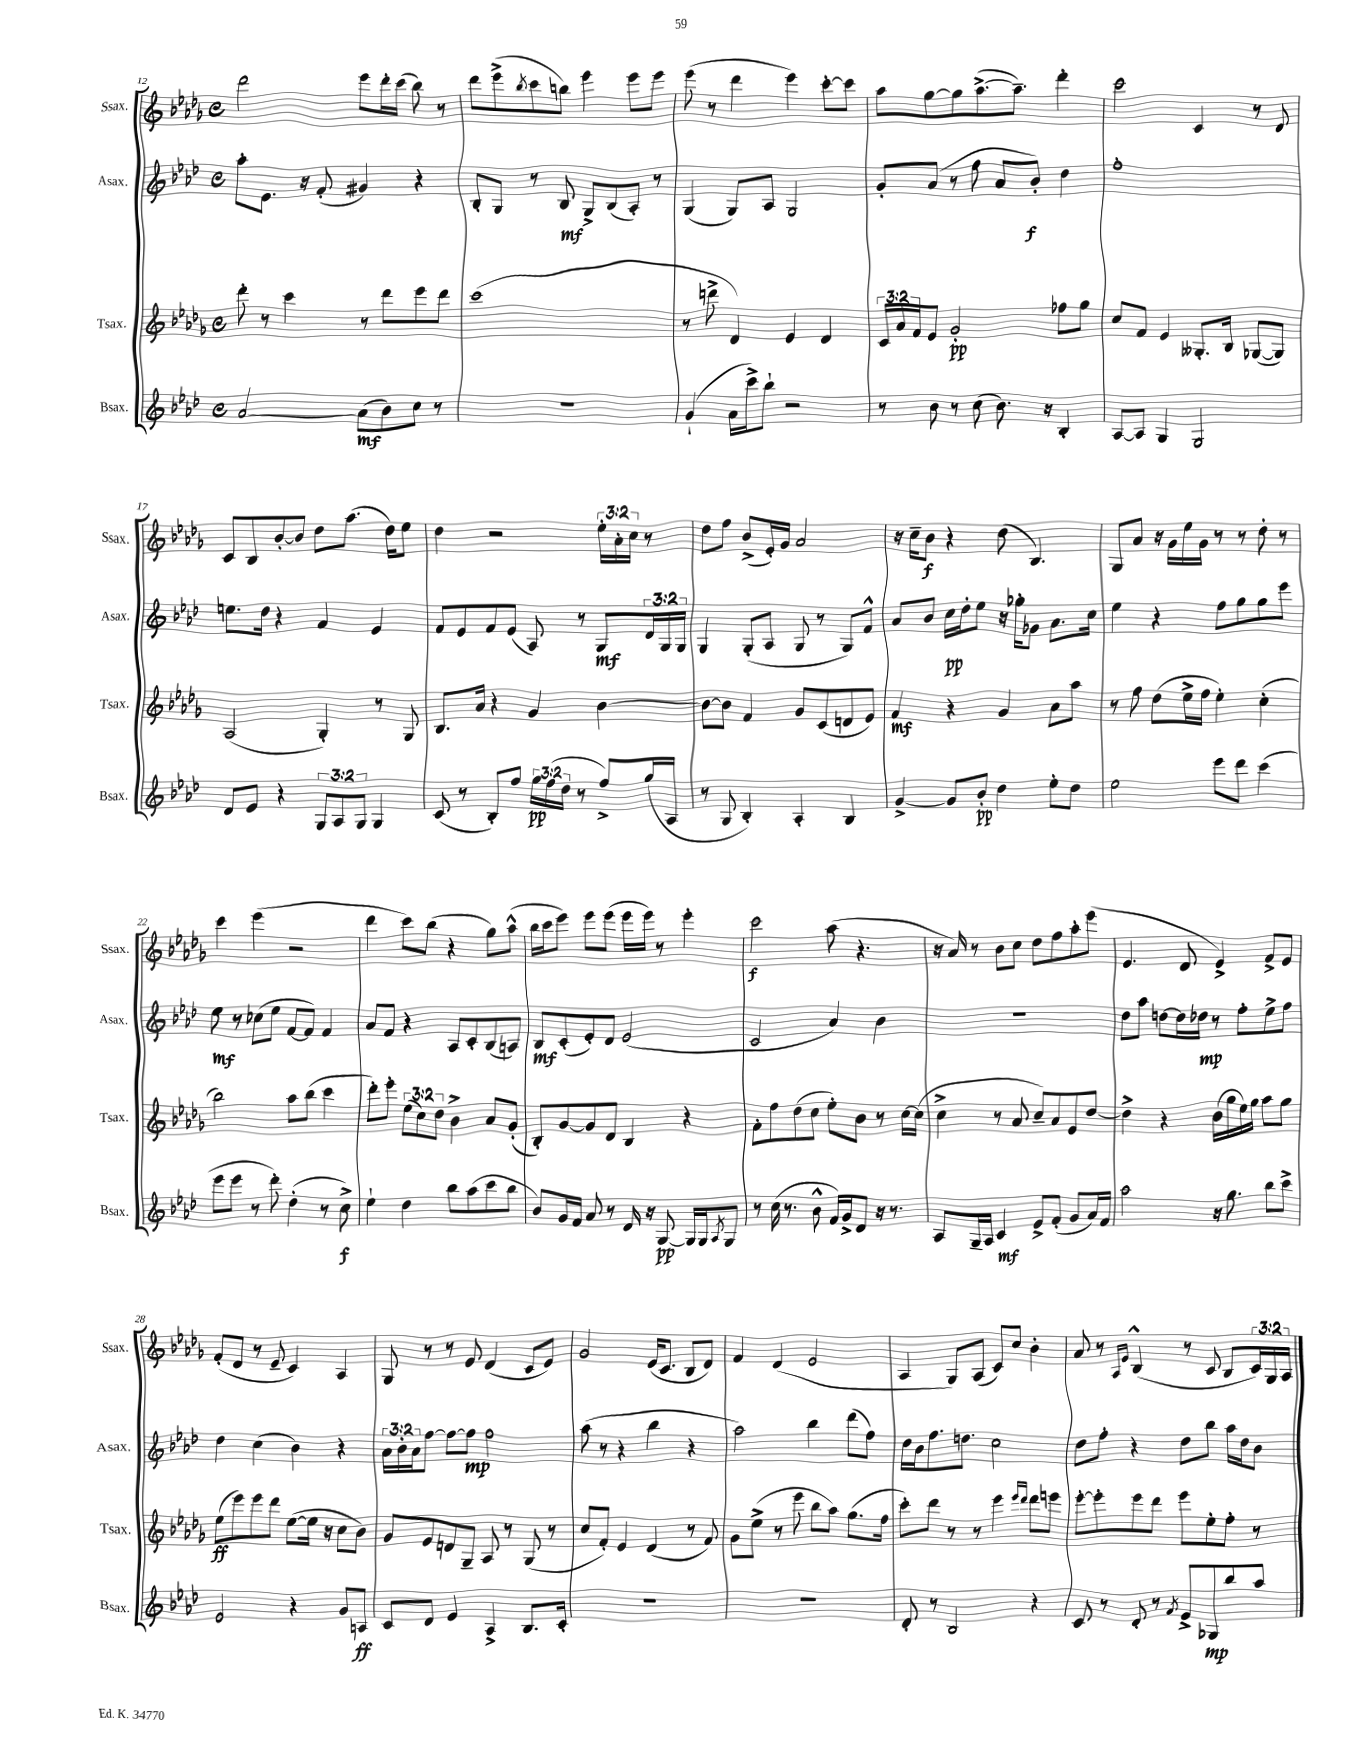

**kern	**dynam	**kern	**dynam	**kern	**dynam	**kern	**dynam
*part4	*part4	*part3	*part3	*part2	*part2	*part1	*part1
*staff4	*staff4	*staff3	*staff3	*staff2	*staff2	*staff1	*staff1
*I"Bsax.	*	*I"Tsax.	*	*I"Asax.	*	*I"Ssax.	*
*I'Bsax.	*	*I'Tsax.	*	*I'Asax.	*	*I'Ssax.	*
*clefG2	*	*clefG2	*	*clefG2	*	*clefG2	*
*k[b-e-a-d-]	*	*k[b-e-a-d-g-]	*	*k[b-e-a-d-]	*	*k[b-e-a-d-g-]	*
*M4/4	*	*M4/4	*	*M4/4	*	*M4/4	*
*met(c)	*	*met(c)	*	*met(c)	*	*met(c)	*
=12	=12	=12	=12	=12	=12	=12	=12
[2a-/	.	8ddd-'\	.	8aa-'\L	.	2ddd-\	.
.	.	8r	.	8.e-\J	.	.	.
.	.	4ccc\	.	.	.	.	.
.	.	.	.	16r	.	.	.
.	.	.	.	(8f'/	.	.	.
(8a-\L]	mf	8r	.	4g#X/)	.	8eee-\L	.
8b-\)	.	8ddd-\L	.	.	.	16ddd-'\L	.
.	.	.	.	.	.	(16ccc\JJ	.
8cc\J	.	8eee-\	.	4r	.	8bb-\)	.
8r	.	8ddd-\J	.	.	.	8r	.
=13	=13	=13	=13	=13	=13	=13	=13
1r	.	(1ccc	.	8B-'/L	.	8ddd-\L	.
.	.	.	.	8G/J	.	(8eee-^\	.
.	.	.	.	.	.	8qbb-/	.
.	.	.	.	8r	.	8ccc\	.
.	.	.	.	8B-/	mf	8bbn\J)	.
.	.	.	.	8G^/L	.	4eee-\	.
.	.	.	.	(8B-/	.	.	.
.	.	.	.	8A-'/J)	.	8eee-\L	.
.	.	.	.	8r	.	8eee-\J	.
=14	=14	=14	=14	=14	=14	=14	=14
(4g`/	.	8r	.	(4G/	.	(8eee-\	.
.	.	8dddn^\	.	.	.	8r	.
16a-\LL	.	4d-/)	.	8G/L)	.	4ddd-\	.
16ccc^\J)	.	.	.	.	.	.	.
8bb-`\J	.	.	.	8A-/J	.	.	.
2r	.	4e-/	.	2G/	.	4eee-\)	.
.	.	4d-/	.	.	.	[8ccc'\L	.
.	.	.	.	.	.	8ccc\J]	.
=15	=15	=15	=15	=15	=15	=15	=15
8r	.	24c/LL	.	8g'/L	.	8aa-\L	.
.	.	24a-/	.	.	.	.	.
.	.	24f/J	.	.	.	.	.
8b-\	.	8e-/J	.	(8a-/J	.	[8gg-\	.
8r	.	2g-'/	pp	8r	.	8gg-\]	.
(8cc\	.	.	.	8ff\	.	([8.aa-^\	.
8.b-\)	.	.	.	8a-/L	.	.	.
.	.	.	.	.	.	8.aa-~\J])	.
.	.	.	.	8b-'/J)	f	.	.
16r	.	.	.	.	.	.	.
4B-'/	.	8ff-X\L	.	4dd-\	.	4ddd-'\	.
.	.	8gg-\J	.	.	.	.	.
=16	=16	=16	=16	=16	=16	=16	=16
[8A-/L	.	8cc/L	.	1ff'	.	2ccc\	.
8A-/J]	.	8f/J	.	.	.	.	.
4G/	.	4e-/	.	.	.	.	.
2G/	.	8.G--X'/L	.	.	.	4c/	.
.	.	16B-/Jk	.	.	.	.	.
.	.	([8G-X/L	.	.	.	8r	.
.	.	8G-/J])	.	.	.	8d-/	.
!!LO:LB:g=z
=17	=17	=17	=17	=17	=17	=17	=17
8d-/L	.	(2A-/	.	8.een\L	.	8c/L	.
8e-/J	.	.	.	.	.	8B-/	.
.	.	.	.	16dd-\Jk	.	.	.
4r	.	.	.	4r	.	[8b-'/	.
.	.	.	.	.	.	8b-/J]	.
12G/L	.	4G-'/)	.	4f/	.	8dd-\L	.
12A-/	.	.	.	.	.	.	.
.	.	.	.	.	.	(8.aa-\J	.
12G/J	.	.	.	.	.	.	.
4G/	.	8r	.	4e-/	.	.	.
.	.	.	.	.	.	16dd-\KL)	.
.	.	8G-/	.	.	.	8ee-\J	.
=18	=18	=18	=18	=18	=18	=18	=18
(8c/	.	8.B-/L	.	8f/L	.	4dd-\	.
8r	.	.	.	8e-/	.	.	.
.	.	16a-/Jk	.	.	.	.	.
8B-'/L)	.	4r	.	8f/	.	2r	.
8ff/J	.	.	.	(8e-/J	.	.	.
24gg\LL	pp	4g-/	.	8A-/)	.	.	.
(24ff\	.	.	.	.	.	.	.
24dd-\JJ	.	.	.	.	.	.	.
8r	.	.	.	8r	.	.	.
8ff^/L)	.	[4b-\	.	8G/L	mf	24ee-'\LL	.
.	.	.	.	.	.	24a-'\	.
.	.	.	.	.	.	24cc\JJ	.
(16gg/L	.	.	.	24d-/L	.	8r	.
.	.	.	.	24G/	.	.	.
16A-/JJ	.	.	.	.	.	.	.
.	.	.	.	24G/JJ	.	.	.
=19	=19	=19	=19	=19	=19	=19	=19
8r	.	8b-\L_	.	4G/	.	8dd-\L	.
8G/	.	8b-\J]	.	.	.	8ff\J	.
4B-'/)	.	4f/	.	(8G'/L	.	(8b-^/L	.
.	.	.	.	8A-/J	.	16e-'/L)	.
.	.	.	.	.	.	16g-/JJ	.
4A-'/	.	8g-/L	.	8G/	.	2a-/	.
.	.	(8c/	.	8r	.	.	.
4B-/	.	8dn/	.	8G/L)	.	.	.
.	.	8e-/J)	.	8f^^/J	.	.	.
=20	=20	=20	=20	=20	=20	=20	=20
[4g^/	.	4f/	mf	8a-/L	.	16r	.
.	.	.	.	.	.	16cc~\KL	.
.	.	.	.	8b-/J	.	8b-\J	f
8g/L]	.	4r	.	16cc\LL	pp	4r	.
.	.	.	.	16dd-'\J	.	.	.
8b-'/J	pp	.	.	8ee-\J	.	.	.
4dd-\	.	4g-/	.	16r	.	(8dd-\	.
.	.	.	.	16gg-X'\KL	.	.	.
.	.	.	.	8g-X\J	.	4.B-/)	.
8ee-'\L	.	8a-\L	.	8.a-\L	.	.	.
8dd-\J	.	8aa-\J	.	.	.	.	.
.	.	.	.	16cc\Jk	.	.	.
=21	=21	=21	=21	=21	=21	=21	=21
2ee-\	.	8r	.	4ee-\	.	8G-/L	.
.	.	8ff\	.	.	.	8a-/J	.
.	.	(8dd-\L	.	4r	.	16r	.
.	.	.	.	.	.	16g-\LL	.
.	.	16ee-^\L	.	.	.	16ee-\	.
.	.	16ff\JJ	.	.	.	16g-\JJ	.
8eee-\L	.	4ee-'\)	.	8ff\L	.	8r	.
8ddd-\J	.	.	.	8gg\	.	8r	.
(4ccc\	.	(4cc'\	.	8gg\	.	8dd-'\	.
.	.	.	.	8eee-\J	.	8r	.
!!LO:LB:g=z
=22	=22	=22	=22	=22	=22	=22	=22
8eee-\L	.	2bb-\)	.	8ee-\	mf	4ccc\	.
8eee-\J	.	.	.	8r	.	.	.
8r	.	.	.	(8cc-X\L	.	(4eee-\	.
8ddd-'\)	.	.	.	8ee-\J	.	.	.
(4dd-'\	.	8aa-\L	.	[8f/L	.	2r	.
.	.	(8bb-\J	.	8f/J])	.	.	.
8r	.	4ccc\	.	4f/	.	.	.
8cc^\)	f	.	.	.	.	.	.
=23	=23	=23	=23	=23	=23	=23	=23
4ee-`\	.	8ddd-'\L)	.	8a-/L	.	4ddd-\	.
.	.	8eee-'\J	.	8f/J	.	.	.
4dd-\	.	(12ee-\L	.	4r	.	8ccc\L)	.
.	.	12cc\)	.	.	.	.	.
.	.	.	.	.	.	(8bb-\J	.
.	.	12dd-\J	.	.	.	.	.
8bb-\L	.	4b-^\	.	8A-/L	.	4r	.
(8aa-\	.	.	.	8c'/	.	.	.
8ccc\	.	8a-/L	.	(8B-/	.	8gg-\L)	.
8bb-\J	.	(8g-'/J	.	8An/J)	.	(8aa-^^\J	.
=24	=24	=24	=24	=24	=24	=24	=24
8b-/L)	.	8B-'/L)	.	8B-/L	mf	16bb-\LL	.
.	.	.	.	.	.	16ccc\J	.
16g/L	.	[8g-/	.	(8c'/	.	8eee-\J)	.
16f/JJ	.	.	.	.	.	.	.
8a-/	.	8g-/]	.	8e-'/)	.	8eee-\L	.
8r	.	8d-/J	.	8d-/J	.	(8eee-\J	.
16d-/	.	4B-/	.	(2e-/	.	16eee-\LL	.
16r	.	.	.	.	.	16eee-\JJ)	.
[8G/	pp	.	.	.	.	8r	.
16G/LL]	.	4r	.	.	.	4eee-'\	.
16G/J	.	.	.	.	.	.	.
8qA-/	.	.	.	.	.	.	.
8G/J	.	.	.	.	.	.	.
=25	=25	=25	=25	=25	=25	=25	=25
8r	.	8f'\L	.	2c/	.	2ccc\	f
(16cc\	.	8ff\	.	.	.	.	.
8.r	.	.	.	.	.	.	.
.	.	(8dd-\	.	.	.	.	.
8b-^^\	.	8cc\J	.	.	.	.	.
16f/LL)	.	8ee-'\L)	.	4a-/)	.	(8aa-\	.
16g^/J	.	.	.	.	.	.	.
8d-/J	.	8b-\J	.	.	.	4.r	.
16r	.	8r	.	4b-\	.	.	.
8.r	.	.	.	.	.	.	.
.	.	[16cc\LL	.	.	.	.	.
.	.	(16cc\JJ]	.	.	.	.	.
=26	=26	=26	=26	=26	=26	=26	=26
8A-/L	.	4cc^\	.	1r	.	16r	.
.	.	.	.	.	.	16a-/)	.
16G~/L	.	.	.	.	.	8r	.
16A-/JJ	.	.	.	.	.	.	.
4c/	mf	8r	.	.	.	8b-\L	.
.	.	8a-/	.	.	.	8cc\J	.
8e-^/L	.	8cc~/L)	.	.	.	8dd-\L	.
(8f'/J	.	8a-/	.	.	.	8ff\	.
8g/L	.	8e-/	.	.	.	8aa-'\	.
16a-/L)	.	[8dd-/J	.	.	.	(8eee-\J	.
16f/JJ	.	.	.	.	.	.	.
=27	=27	=27	=27	=27	=27	=27	=27
2aa-\	.	4dd-^\]	.	8dd-\L	.	4.e-/	.
.	.	.	.	8aa-\J	.	.	.
.	.	4r	.	[8ddn\L	.	.	.
.	.	.	.	16dd\L]	.	8d-/	.
.	.	.	.	16dd-X\JJ	mp	.	.
16r	.	(16b-\LL	.	8r	.	4e-^/)	.
8.gg\	.	16gg-\	.	.	.	.	.
.	.	16ee-\)	.	8ff'\L	.	.	.
.	.	16gg-\JJ	.	.	.	.	.
8bb-\L	.	8aa-\L	.	8ee-^\	.	8f^/L	.
8ccc^\J	.	8gg-\J	.	8ff\J	.	8e-/J	.
!!LO:LB:g=z
=28	=28	=28	=28	=28	=28	=28	=28
2e-/	.	(8ee-\L	ff	4dd-\	.	(8f'/L	.
.	.	8eee-\)	.	.	.	8d-/J	.
.	.	8eee-\	.	(4cc\	.	8r	.
.	.	8ddd-\J	.	.	.	8e-~/	.
4r	.	([8ee-\L	.	4b-\)	.	4c/)	.
.	.	16ee-\Jk]	.	.	.	.	.
.	.	16r	.	.	.	.	.
8g/L	.	8cc\L	.	4r	.	4A-/	.
8An/J	ff	8b-\J)	.	.	.	.	.
=29	=29	=29	=29	=29	=29	=29	=29
8c/L	.	8g-/L	.	24a-\LL	.	8G-/	.
.	.	.	.	24b-'\	.	.	.
.	.	.	.	24a-\J	.	.	.
8d-/J	.	8e-/	.	[8ff\J	.	8r	.
4e-/	.	8dn/	.	8ff\L_	.	8r	.
.	.	8G-~/J	.	8ff\J]	mp	8e-/	.
4A-^/	.	8A-/	.	2ff\	.	(4d-/	.
.	.	8r	.	.	.	.	.
8.B-/L	.	(8G-/	.	.	.	8c/L	.
.	.	8r	.	.	.	8e-/J)	.
16c'/Jk	.	.	.	.	.	.	.
=30	=30	=30	=30	=30	=30	=30	=30
1r	.	8cc/L	.	(8aa-\	.	2g-/	.
.	.	8f'/J)	.	8r	.	.	.
.	.	4e-/	.	4r	.	.	.
.	.	(4d-/	.	4bb-\	.	(16e-/KL	.
.	.	.	.	.	.	8.c/J	.
.	.	8r	.	4r	.	8B-/L	.
.	.	8f/)	.	.	.	8d-/J)	.
=31	=31	=31	=31	=31	=31	=31	=31
1r	.	8g-\L	.	2aa-\)	.	4f/	.
.	.	(8ee-^\J	.	.	.	.	.
.	.	8r	.	.	.	(4d-/	.
.	.	8eee-\	.	.	.	.	.
.	.	8bb-\L	.	4bb-\	.	2e-/	.
.	.	8aa-\J)	.	.	.	.	.
.	.	(8.gg-\L	.	(8ddd-\L	.	.	.
.	.	.	.	8ff\J)	.	.	.
.	.	16ff\Jk	.	.	.	.	.
=32	=32	=32	=32	=32	=32	=32	=32
8d-'/	.	8ccc'\L)	.	16dd-\LL	.	4A-/	.
.	.	.	.	16b-\J	.	.	.
8r	.	8ddd-\J	.	8.ff\	.	.	.
2B-/	.	8r	.	.	.	8G-/L)	.
.	.	.	.	8.ddn\J	.	.	.
.	.	8r	.	.	.	(8A-/J	.
.	.	4eee-\	.	2cc\	.	8c/L)	.
.	.	.	.	.	.	8cc/J	.
.	.	16qqeee-/LL	.	.	.	.	.
.	.	16qqddd-/JJ	.	.	.	.	.
4r	.	8ddd-\L	.	.	.	4b-'\	.
.	.	8eeen\J	.	.	.	.	.
=33	=33	=33	=33	=33	=33	=33	=33
8c/	.	[8eee-'\L	.	8dd-\L	.	8a-/	.
8r	.	8eee-'\]	.	8ff'\J	.	8r	.
.	.	.	.	.	.	16qqA-/LL	.
.	.	.	.	.	.	16qqe-/JJ	.
8d-'/	.	8eee-\	.	4r	.	(4B-^^/	.
8r	.	8ddd-\J	.	.	.	.	.
8qf/	.	.	.	.	.	.	.
8e-^/L	.	8eee-\L	.	8dd-\L	.	8r	.
8G-X/	mp	8ee-'\	.	8bb-\J	.	8c/	.
8bb-/	.	8ff'\J	.	16aa-\LL	.	8B-/L	.
.	.	.	.	16dd-\J	.	.	.
8aa-/J	.	8r	.	8b-\J	.	24c/L)	.
.	.	.	.	.	.	24G-/	.
.	.	.	.	.	.	24A-/JJ	.
==	==	==	==	==	==	==	==
*-	*-	*-	*-	*-	*-	*-	*-
